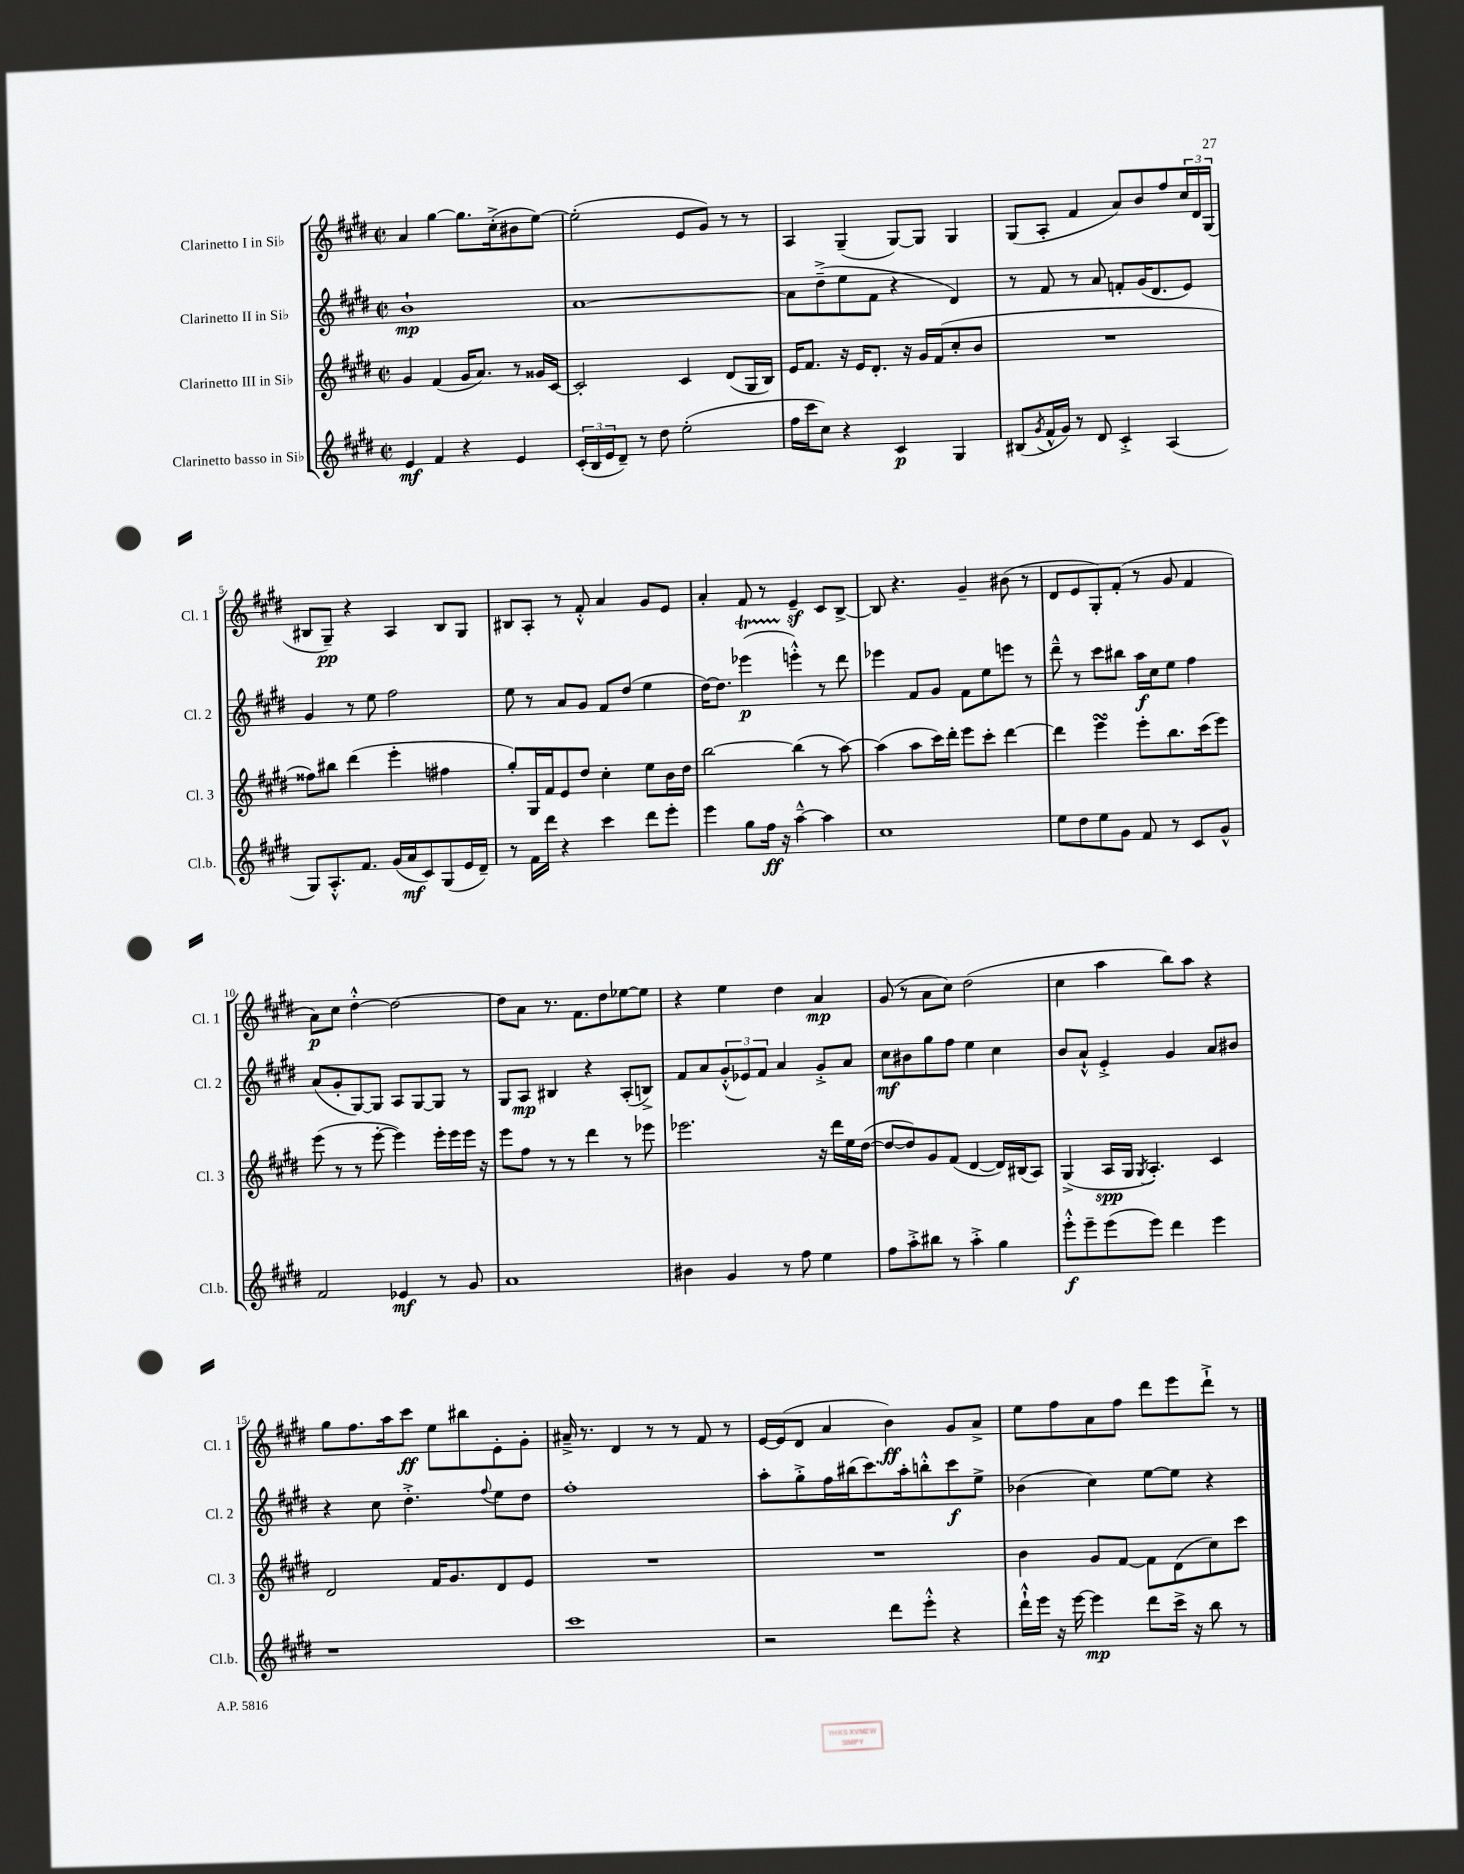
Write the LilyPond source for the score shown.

<<
\new StaffGroup <<
\new Staff = "s0" \with { instrumentName = "Clarinetto I in Sib" shortInstrumentName = "Cl. 1" } {
    \clef treble \key e \major \defaultTimeSignature \time 2/2
    a'4 gis''4~ gis''8. cis''16-.->( bis'8 e''8~) |
    e''2-.( e'8 gis'8) r8 r8 |
    a4 gis4--( gis8~) gis8 gis4 |
    gis8( a8-. fis'4 a'8) b'8 fis''8 \tuplet 3/2 { cis''16 dis'16 gis16( } |
    bis8 gis8--\pp) r4 a4 bis8 gis8 |
    bis8 a8-. r8 fis'8-.-^ a'4 gis'8 e'8 |
    a'4-. fis'8 r8 e'4--\sf cis'8 b8~-> |
    b8 r4. gis'4-- bis'8( r8 |
    dis'8 e'8 gis8-.) fis'8-.( r8 gis'8 fis'4 |
    a'8\p) cis''8 dis''4~-.-^ dis''2~ |
    dis''8 a'8 r8. fis'8. dis''8 ees''8~ ees''8 |
    r4 e''4 dis''4 a'4\mp |
    gis'8( r8 a'8 cis''8) dis''2( |
    cis''4 a''4 b''8) a''8 r4 |
    gis''8 fis''8. a''16 cis'''8\ff e''8 bis''8 e'8-. gis'8-. |
    ais'16---> r8. dis'4 r8 r8 fis'8 r8 |
    e'16~ e'16( dis'8 a'4 b'4\ff) gis'8 a'8-> |
    e''8 fis''8 a'8 fis''8 dis'''8 e'''8 dis'''8-!-> r8 \bar "|." |
}
\new Staff = "s1" \with { instrumentName = "Clarinetto II in Sib" shortInstrumentName = "Cl. 2" } {
    \clef treble \key e \major \defaultTimeSignature \time 2/2
    b'1-!\mp |
    a'1~ |
    a'8 dis''8--->( e''8 fis'8 r4 dis'4) |
    r8 fis'8 r8 a'8 f'8-. gis'16( dis'8. e'8) |
    gis'4 r8 e''8 fis''2 |
    e''8 r8 a'8 gis'8 fis'8 dis''8( e''4 |
    dis''16~) dis''8. ees'''4\startTrillSpan\p( e'''4-.-^\stopTrillSpan) r8 dis'''8 |
    ees'''4 fis'8 gis'8 fis'8 e''8 e'''8 r8 |
    dis'''8---^ r8 cis'''8 bis''8 a''16\f cis''16 e''8 fis''4 |
    a'8( gis'8-. gis8~) gis8 a8 gis8~ gis8 r8 |
    gis8 a8\mp bis4 r4 a8-.( b8->) |
    fis'8 a'8 \tuplet 3/2 { gis'8-.-^( ees'8) fis'8 } a'4 gis'8-.-> a'8 |
    cis''8\mf bis'8 gis''8 fis''8 e''4 cis''4 |
    b'8 a'8-!-^ e'4-.-> gis'4 a'8 bis'8 |
    r4 cis''8 dis''4.-.-> \appoggiatura { fis''8 } e''8 dis''8 |
    fis''1-. |
    a''8-. gis''8-.-> fis''16 bis''16( cis'''8.) a''16-. b''8-.-^ cis'''8\f e''8-> |
    bes'4( cis''4) e''8~ e''8 r4 \bar "|." |
}
\new Staff = "s2" \with { instrumentName = "Clarinetto III in Sib" shortInstrumentName = "Cl. 3" } {
    \clef treble \key e \major \defaultTimeSignature \time 2/2
    gis'4 fis'4( gis'16 a'8.) r8 gisis'16 cis'16~ |
    cis'2-. cis'4 dis'8( gis16 b16) |
    e'16 fis'8. r16 e'16 dis'8.-. r16 gis'16 fis'16( cis''8-. b'8 |
    R1 |
    fisis''8) bis''8 dis'''4( e'''4-. fis''4 |
    gis''8-.) gis16 fis'16 e'8 dis''8 cis''4-. e''8 b'16 dis''16 |
    b''2~ b''4( r8 a''8~) |
    a''4( a''8 cis'''16) dis'''16-. e'''8 cis'''8-. dis'''4~ |
    dis'''4 e'''4\turn e'''8-. b''8. cis'''16( e'''8) |
    e'''8( r8 r8 e'''8~-. e'''4) e'''16-. e'''16 e'''16 r16 |
    e'''8 fis''8 r8 r8 dis'''4 r8 ees'''8 |
    ees'''2. r16 dis'''16 e''16 dis''16~( |
    dis''8~ dis''8) gis'8 fis'8( dis'4~ dis'16) bis16( a8) |
    gis4->( a16\spp gis16 \acciaccatura { gis8 } a4.-.) cis'4 |
    dis'2 fis'16 gis'8. dis'8 e'8 |
    R1 |
    R1 |
    b'4 gis'8 fis'8~ fis'8 dis'8( cis''8) cis'''8 \bar "|." |
}
\new Staff = "s3" \with { instrumentName = "Clarinetto basso in Sib" shortInstrumentName = "Cl.b." } {
    \clef treble \key e \major \defaultTimeSignature \time 2/2
    e'4\mf fis'4 r4 e'4 |
    \tuplet 3/2 { cis'16-.( b16 e'16 } dis'8--) r8 dis''8 e''2-.( |
    fis''16 cis'''16 cis''8) r4 cis'4\p gis4 |
    bis8( \acciaccatura { gis'8 } fis'16-^ gis'16) r8 dis'8 cis'4-.-> a4( |
    gis8) a8.-.-^ fis'8. gis'16( a'16\mf cis'8) gis8( e'16 dis'16--) |
    r8 fis'16 dis'''16 r4 cis'''4 dis'''8 e'''8-. |
    e'''4 gis''8 fis''16\ff r16 a''4~---^ a''4 |
    cis''1 |
    e''8 dis''8 e''8 gis'8 fis'8 r8 cis'8 gis'8-^ |
    fis'2 ees'4\mf r8 gis'8 |
    a'1 |
    bis'4 gis'4 r8 fis''8 e''4 |
    fis''8 a''8-.-> bis''8 r8 a''4-.-> gis''4 |
    e'''8-.-^\f e'''8-- e'''8( e'''8) dis'''4 e'''4 |
    r1 |
    cis'''1 |
    r2 dis'''8 e'''8-.-^ r4 |
    dis'''16-!-^ e'''16 r16 e'''16~ e'''4\mp dis'''8 cis'''16-> r16 b''8 r8 \bar "|." |
}
>>
>>
